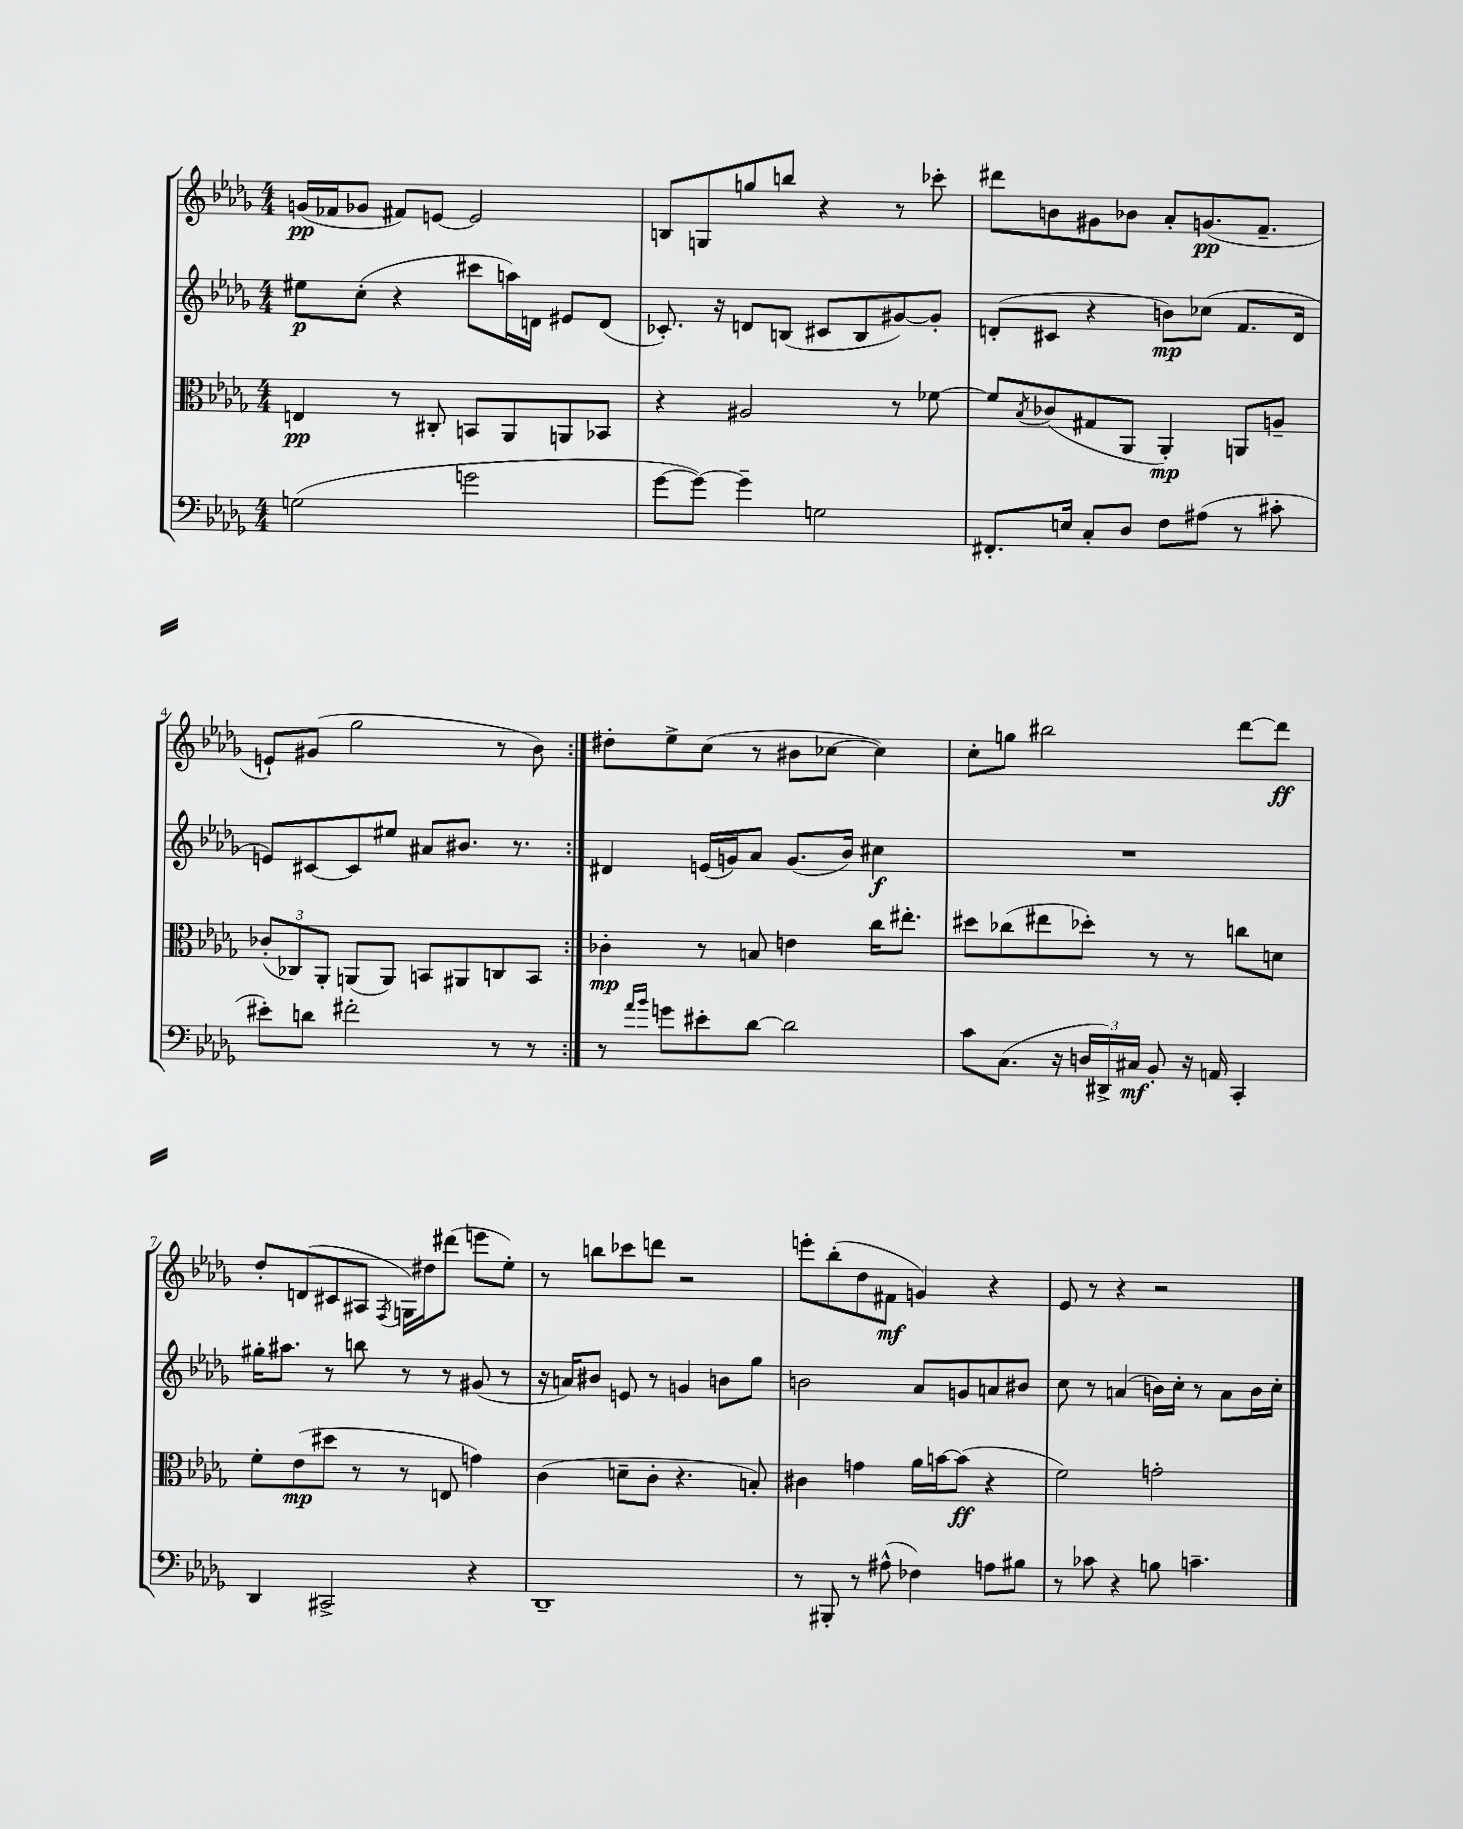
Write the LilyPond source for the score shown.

<<
\new StaffGroup <<
\new Staff = "s0" {
    \clef treble \key des \major \numericTimeSignature \time 4/4
    \repeat volta 2 { g'16\pp( fes'16 ges'8 fis'8) e'8~ e'2 |
    b8 g8 g''8 b''8 r4 r8 ces'''8-. |
    dis'''8 b'8 gis'8 bes'8 aes'8-. g'8.\pp( f'8.-- |
    e'8-!) gis'8( ges''2 r8 bes'8) | }
    dis''8-. ees''8-> c''8( r8 bis'8 ces''8~ ces''4) |
    c''8-. g''8 bis''2 des'''8~ des'''8\ff |
    des''8-. d'8( cis'8 ais8 \acciaccatura { f8 } g16) dis''16 dis'''8( e'''8 ees''8-.) |
    r8 b''8 ces'''8 d'''8 r2 |
    e'''8-. bes''8-.( des''8 fis'8\mf g'4) r4 |
    ees'8 r8 r4 r2 \bar "|." |
}
\new Staff = "s1" {
    \clef treble \key des \major \numericTimeSignature \time 4/4
    \repeat volta 2 { eis''8\p c''8-.( r4 cis'''8 a''16) d'16 eis'8 d'8( |
    ces'8.-.) r16 d'8 b8( cis'8 b8 gis'8~) gis'8-. |
    d'8-.( cis'8 r4 b'8\mp) ces''8( f'8. d'16 |
    e'8) cis'8~ cis'8 eis''8 ais'8 bis'8. r8. | }
    dis'4 e'16( g'16) aes'8 g'8.( bes'16) cis''4\f |
    R1 |
    gis''16-. ais''8. r8 b''8 r8 r8 gis'8( r8 |
    r16 a'16) bis'8 e'8 r8 g'4 b'8 ges''8 |
    b'2 aes'8 g'8 a'8 bis'8 |
    c''8 r8 a'4( b'16) c''16-. r8 a'8 b'16 c''16-. \bar "|." |
}
\new Staff = "s2" {
    \clef alto \key des \major \numericTimeSignature \time 4/4
    \repeat volta 2 { e4\pp r8 cis8-. b,8 aes,8 a,8 bes,8 |
    r4 ais2 r8 fes'8~ |
    fes'8 \acciaccatura { bes8 } ces'8( gis8 aes,8 aes,4-.\mp) a,8 a8-- |
    \tuplet 3/2 { ces'8-.( ces8) aes,8-. } a,8( a,8) b,8 ais,8 c8 b,8 | }
    ces'4-.\mp r8 b8 e'4 c''16 eis''8.-. |
    dis''8 ces''8( eis''8 des''8-.) r8 r8 c''8 d'8 |
    f'8-. ees'8\mp( dis''8 r8 r8 e8 g'4) |
    c'4( d'8-- c'8-. r4. b8-.) |
    cis'4 g'4 aes'16 b'16~ b'8\ff( r4 |
    f'2) g'2-. \bar "|." |
}
\new Staff = "s3" {
    \clef bass \key des \major \numericTimeSignature \time 4/4
    \repeat volta 2 { g2( g'2 |
    ges'8~ ges'8~) ges'4-- g2 |
    fis,8.-. e16 c8-. des8 f8 ais8( r8 cis'8-. |
    eis'8-.) d'8 fis'2-. r8 r8 | }
    r8 \grace { aes'16 bes'16 } g'8 eis'8-. des'8~ des'2 |
    c'8 c8.( r16 \tuplet 3/2 { d16 dis,16->) cis16\mf } bes,8-. r16 a,16 c,4-. |
    des,4 cis,2-> r4 |
    des,1-- |
    r8 bis,,8-. r8 ais8-^( fes4) a8 bis8 |
    r8 ces'8 r4 b8 c'4.-- \bar "|." |
}
>>
>>
